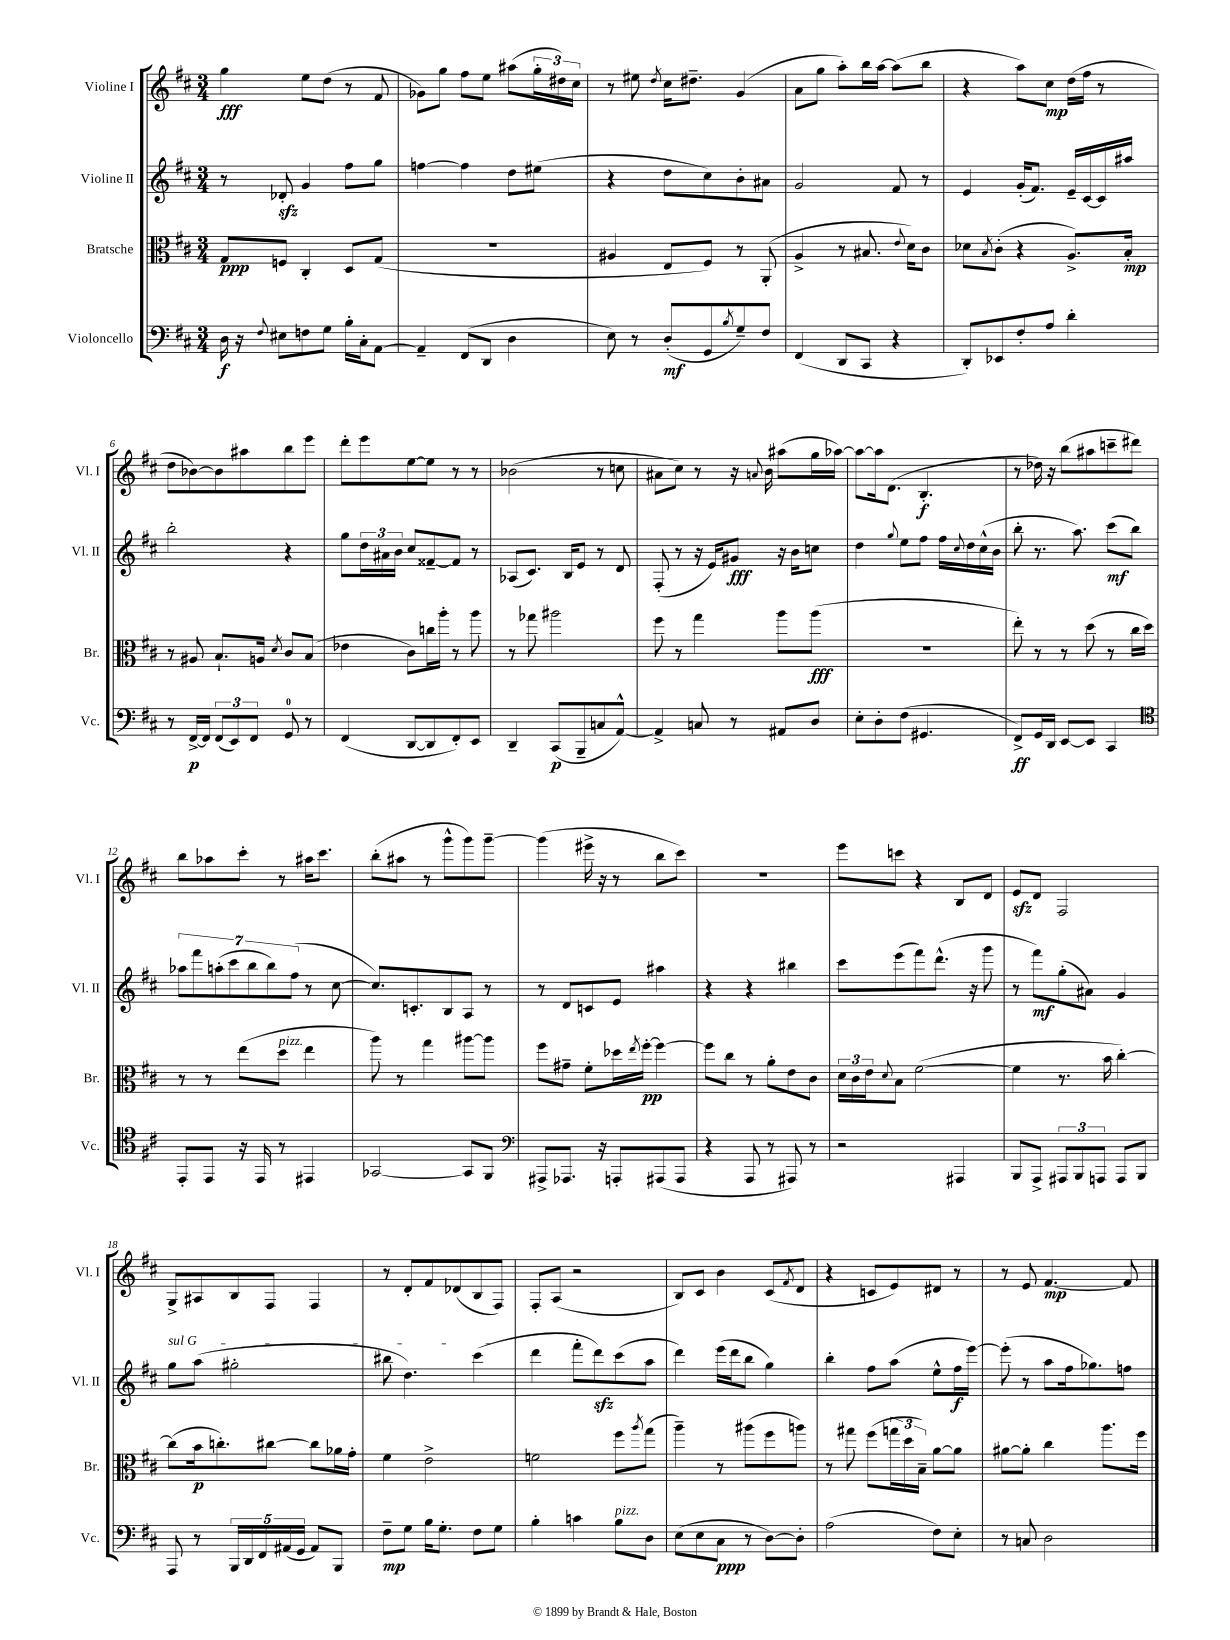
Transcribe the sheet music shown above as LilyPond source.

<<
\new StaffGroup <<
\new Staff = "s0" \with { instrumentName = "Violine I" shortInstrumentName = "Vl. I" } {
    \clef treble \key d \major \numericTimeSignature \time 3/4
    g''4\fff e''8 d''8( r8 fis'8 |
    ges'8) g''8 fis''8 e''8 ais''8( \tuplet 3/2 { g''16-. dis''16) cis''16 } |
    r8 eis''8 \acciaccatura { d''8 } cis''16 dis''8.-- g'4( |
    a'8 g''8 a''8-.) b''16 a''16~ a''8( b''8 |
    r4 a''8) cis''8\mp d''16( fis''16 r8 |
    d''8 bes'8~) bes'8 ais''8 b''8 e'''8 |
    d'''8-. e'''8 e''8~ e''8 r8 r8 |
    bes'2( r8 c''8 |
    ais'8 cis''8) r8 r16 \appoggiatura { a'8 } b'16 ais''8( g''16 aes''16~) |
    aes''8~ aes''16 d'8.( b4.-.\f |
    r8 des''16) r16 b''8( ais''8 c'''8-- dis'''8) |
    b''8 aes''8 cis'''8-. r8 ais''16 cis'''8. |
    b''8-.( ais''8 r8 g'''8-^ g'''8) g'''8~-- |
    g'''4( eis'''16-> r16 r8 b''8 cis'''8) |
    R2. |
    e'''8 c'''8 r4 b8 d'8 |
    e'8\sfz d'8 fis2 |
    g8-> ais8 b8 fis8 fis4 |
    r8 d'8-. fis'8 des'8( b8 fis8) |
    fis8-. a8( r2 |
    b8) cis'8 b'4 cis'8( \acciaccatura { fis'8 } d'8 |
    r4 c'8 e'8) dis'8 r8 |
    r8 e'8 fis'4.~\mp fis'8 \bar "|." |
}
\new Staff = "s1" \with { instrumentName = "Violine II" shortInstrumentName = "Vl. II" } {
    \clef treble \key d \major \numericTimeSignature \time 3/4
    r8 des'8-.\sfz g'4 fis''8 g''8 |
    f''4~ f''4 d''8 eis''8( |
    r4 d''8 cis''8) b'8-. ais'8 |
    g'2 fis'8 r8 |
    e'4 g'16-.( fis'8.) e'16-- cis'16~ cis'16 ais''16 |
    b''2-. r4 |
    g''8 \tuplet 3/2 { d''16 ais'16 b'16 } cis''8 fisis'8~-- fisis'8 r8 |
    aes8( cis'8.) b16 e'8 r8 d'8 |
    fis8-.( r8 r16 e'16) gis'8\fff r16 b'16 c''8 |
    d''4 \appoggiatura { g''8 } e''8 fis''8 fis''16 \appoggiatura { cis''8 } d''16 cis''16-^( b'16 |
    b''8-. r8. a''8.) cis'''8\mf( b''8) |
    \tuplet 7/4 { aes''8 fis'''8 a''8-.( cis'''8 b''8 b''8) fis''8( } r8 cis''8~ |
    cis''8.) c'8.-. b8 a8 r8 |
    r8 d'8 c'8 e'8 ais''4 |
    r4 r4 bis''4 |
    cis'''8 e'''8( fis'''8) d'''8.-^( r16 g'''8 |
    r8 fis'''8\mf) g''8-.( ais'8) g'4 |
    \once \override TextSpanner.bound-details.left.text = \markup { \italic "sul G" } g''8\startTextSpan a''8( gis''2-. |
    bis''8 d''4.) cis'''4\stopTextSpan( |
    d'''4 fis'''8-. d'''8\sfz) cis'''8( a''8 |
    d'''4) e'''16( d'''16 b''8 g''4) |
    b''4-. fis''8 a''8( e''8-^ fis''16\f e'''16~) |
    e'''8-.( r8 a''8 fis''16 ges''8.) f''8 \bar "|." |
}
\new Staff = "s2" \with { instrumentName = "Bratsche" shortInstrumentName = "Br." } {
    \clef alto \key d \major \numericTimeSignature \time 3/4
    g8\ppp f8 cis4-. d8 g8( |
    R2. |
    ais4 e8 fis8) r8 a,8-.( |
    a4-> r8 bis8. \appoggiatura { e'8 } d'16) cis'8 |
    des'8 \acciaccatura { b8 } cis'8-.( r4 a8.->) b16-.\mp |
    r8 ais8 b8.-! a16 \acciaccatura { d'8 } cis'8 b8( |
    ees'4 cis'8) c''16 a''16-. r8 a''8 |
    r8 ges''8 ais''2 |
    fis''8 r8 g''4 a''8 a''8\fff( |
    R2. |
    e''8-.) r8 r8 d''8( r8 cis''16 d''16) |
    r8 r8 e''8( d''8^\markup { \italic "pizz." } e''4 |
    a''8) r8 g''4 ais''8~ ais''8 |
    fis''8 gis'8-- fis'8-. des''16 \acciaccatura { e''8 } fis''16~-.\pp fis''4~ |
    fis''8 cis''8 r8 a'8-. e'8 cis'8 |
    \tuplet 3/2 { d'16 cis'16 e'16 } \appoggiatura { d'8 } b8 fis'2~( |
    fis'4 r8. b'16 cis''4~-.) |
    cis''8( b'16\p c''8.-.) cis''8~ cis''8 aes'16 g'16-. |
    fis'4 e'2-> |
    f'2 fis''8 \acciaccatura { a''8 } g''8( |
    a''4--) r8 ais''8( fis''8 a''8) |
    r8 gis''8 fis''8( \tuplet 3/2 { g''16 d''16 b16--) } a'8~ a'8 |
    ais'8~ ais'8-. cis''4 a''8. fis''16 \bar "|." |
}
\new Staff = "s3" \with { instrumentName = "Violoncello" shortInstrumentName = "Vc." } {
    \clef bass \key d \major \numericTimeSignature \time 3/4
    d16\f r16 \appoggiatura { fis8 } eis8 f8 g8 b16-. cis16-. a,8~ |
    a,4-- fis,8( d,8 d4 |
    e8) r8 d8-.\mf( g,8 \acciaccatura { b8 } g8--) fis8 |
    fis,4( d,8 cis,8 r4 |
    d,8-.) ees,8 fis8-. a8 d'4-. |
    r8 fis,16~->\p fis,16 \tuplet 3/2 { fis,8( e,8) fis,8 } g,8-0 r8 |
    fis,4( d,8~ d,8 fis,8-.) e,8 |
    d,4-- cis,8\p( b,,8-- c8 a,8~-^) |
    a,4-> c8 r8 ais,8 d8 |
    e8-. d8-. fis8( gis,4. |
    fis,8->\ff) g,16 d,16 e,8~ e,8 cis,4 |
    \clef tenor e,8-. e,8 r16 e,16 r8 eis,4 |
    ges,2~ ges,8 fis,8 |
    \clef bass ais,,8-> aes,,8. r16 a,,8-. ais,,8( ais,,8 |
    r4 a,,8 r8 ais,,8) r8 |
    r2 ais,,4 |
    b,,8 a,,8-> \tuplet 3/2 { ais,,8 b,,8 a,,8 } a,,8 b,,8 |
    a,,8 r8 \tuplet 5/4 { b,,16 d,16 fis,16 ais,16( g,16 } ais,8) b,,8 |
    fis8--\mp g8 b16 g8.-. fis8 g8 |
    b4-. c'4 b8^\markup { \italic "pizz." } d8 |
    e8( e8 cis8\ppp r8 d8~) d8-. |
    a2( fis8) e8-. |
    r8 c8 d2 \bar "|." |
}
>>
>>
